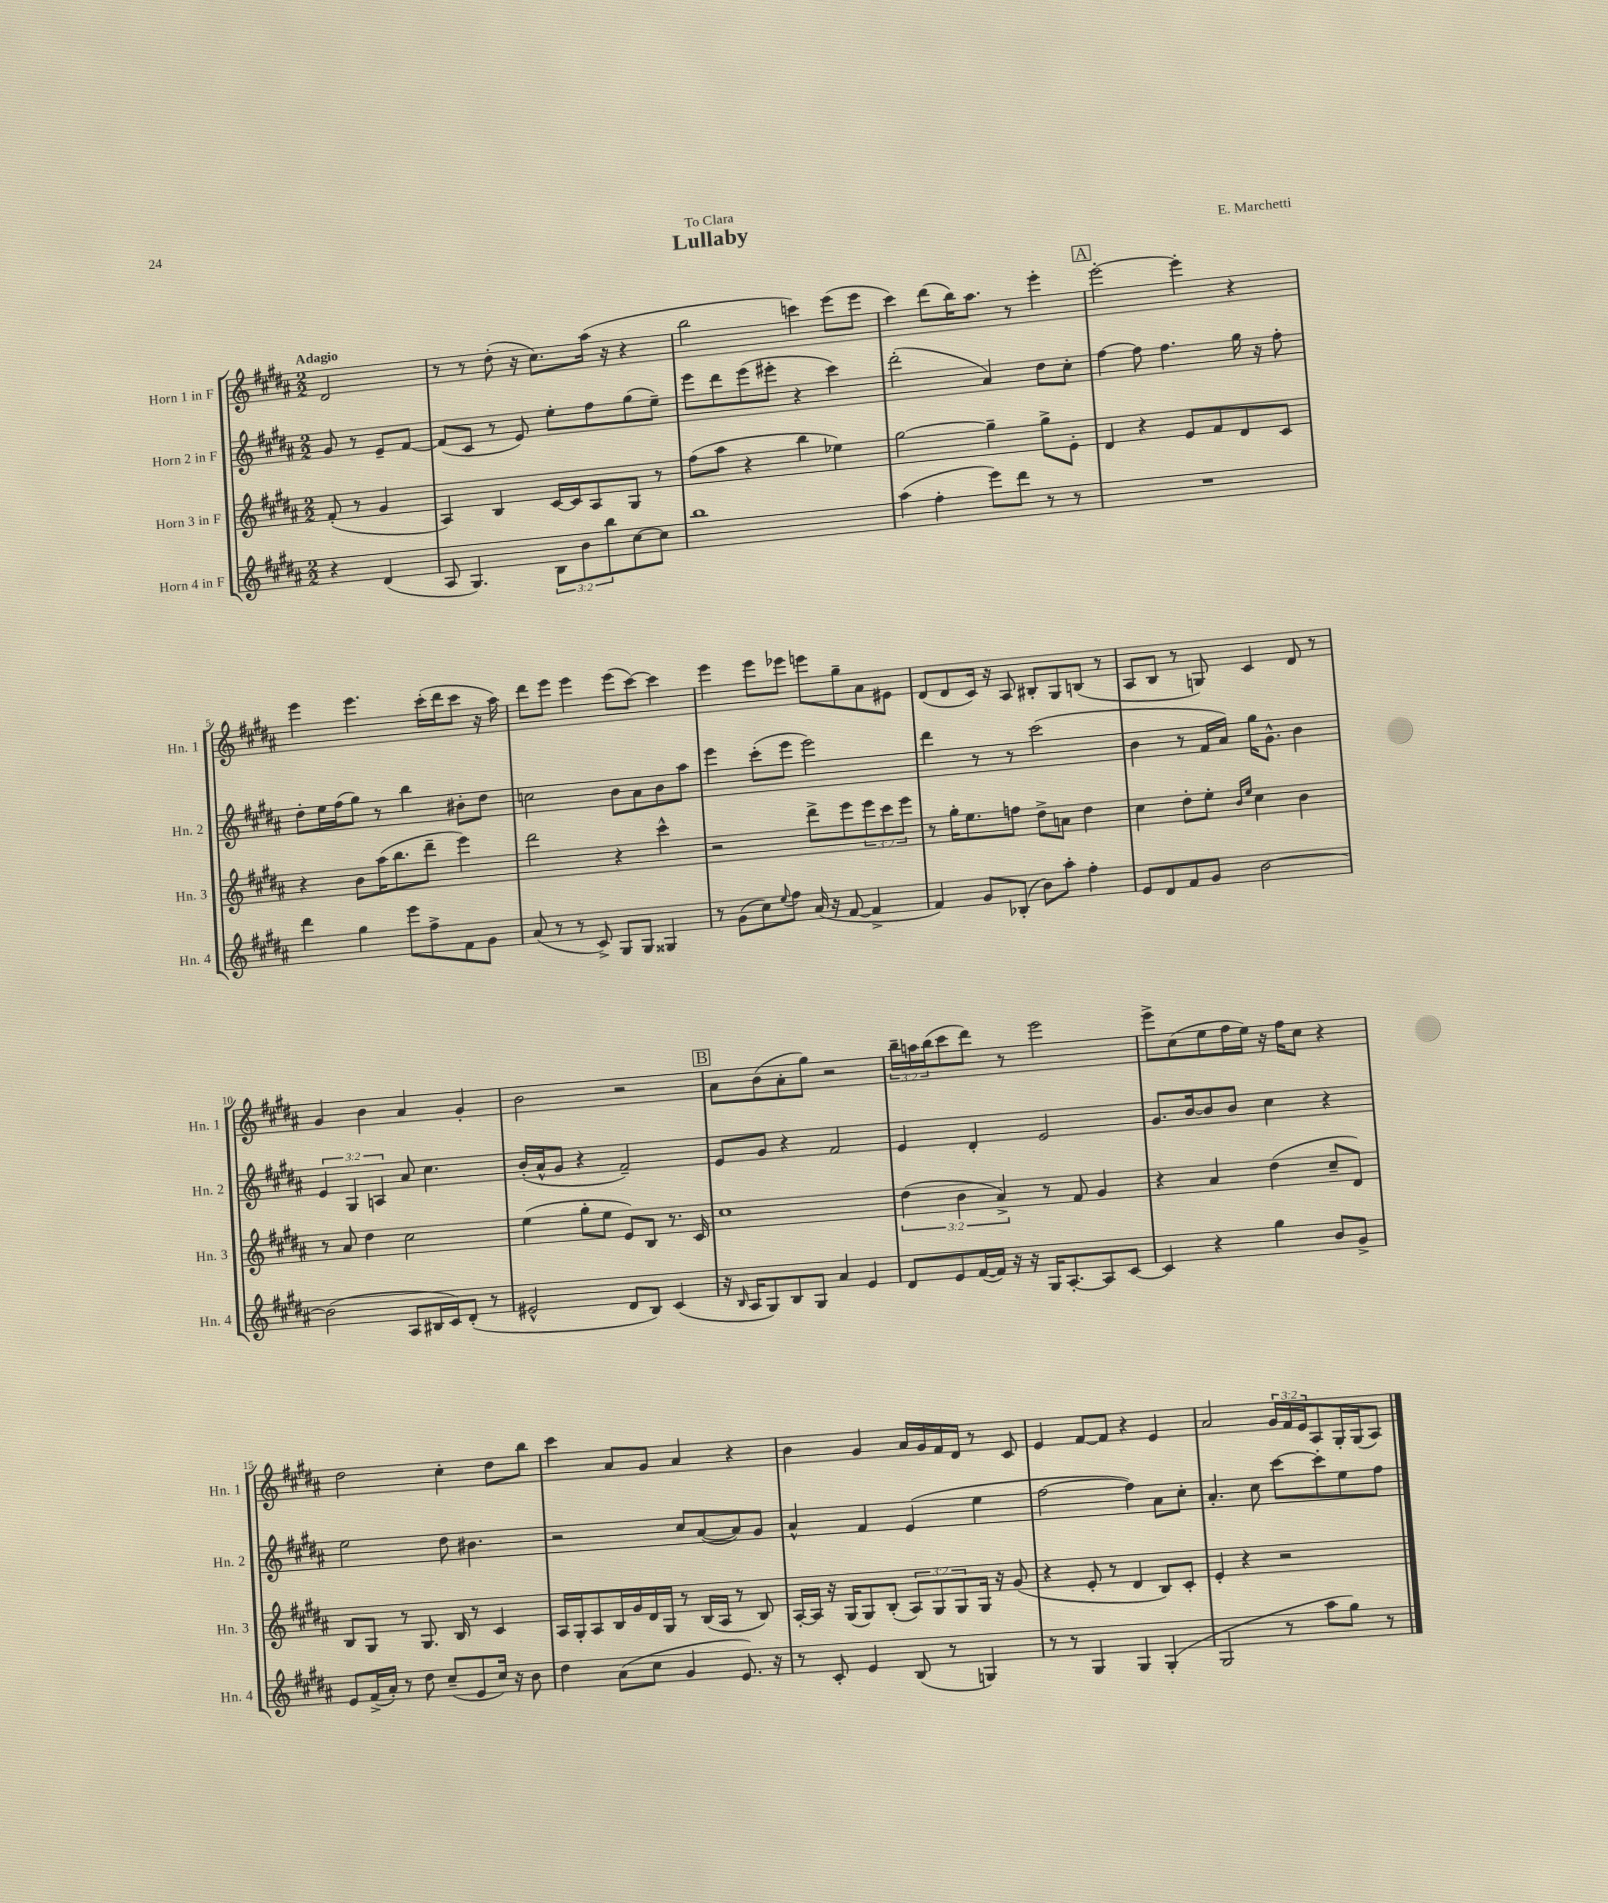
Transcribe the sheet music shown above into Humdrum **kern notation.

**kern	**kern	**kern	**kern
*part4	*part3	*part2	*part1
*staff4	*staff3	*staff2	*staff1
*I"Horn 4 in F	*I"Horn 3 in F	*I"Horn 2 in F	*I"Horn 1 in F
*I'Hn. 4	*I'Hn. 3	*I'Hn. 2	*I'Hn. 1
*clefG2	*clefG2	*clefG2	*clefG2
*k[f#c#g#d#a#]	*k[f#c#g#d#a#]	*k[f#c#g#d#a#]	*k[f#c#g#d#a#]
*M2/2	*M2/2	*M2/2	*M2/2
=	=	=	=
!	!	!	!LO:TX:a:B:t=Adagio
4r	(8f#'/	8g#/	2d#/
.	8r	8r	.
(4d#/	4g#/	8e~/L	.
.	.	[8f#/J	.
=1	=1	=1	=1
8A#/	4A#/)	(8f#/L]	8r
4.G#/)	.	8c#/J	8r
.	4B/	8r	(8dd#'\
.	.	8e/)	16r
.	.	.	8.cc#\L)
12B\L	[16c#/LL	8ee'\L	.
.	16c#/J]	.	.
12b\	.	.	.
.	8A#/	8ff#\	(16aa#\Jk
12bb\	.	.	.
.	.	.	16r
[8cc#\	8G#/J	(8gg#\	4r
8cc#\J]	8r	8ee~\J)	.
=2	=2	=2	=2
1bb	(8ff#\L	8eee\L	2bb\
.	8aa#\J	8ddd#\	.
.	4r	(8eee\	.
.	.	8eee#X'\J	.
.	4bb\	4r	4cccn\)
.	4ee-X\)	4ccc#\)	(8eee\L
.	.	.	8eee\J
=3	=3	=3	=3
(4aa#\	[2gg#\	(2ddd#'\	4ccc#\)
4ff#'\	.	.	(8ddd#\L
.	.	.	16bb\K)
.	.	.	8.aa#\J
8eee\L)	4gg#~\]	4a#/)	.
8ddd#\J	.	.	8r
8r	8gg#^\L	8dd#\L	4eee'\
8r	8e'\J	8cc#'\J	.
!!LO:REH:place=s1:t=A
=4	=4	=4	=4
1r	4d#/	[4ff#\	[2eee'\
.	4r	8ff#\]	.
.	.	4.ff#\	.
.	8e/L	.	4eee'\]
.	8f#/	.	.
.	8d#/	16gg#\	4r
.	.	16r	.
.	8c#/J	8ff#'\	.
!!LO:LB:g=z
=5	=5	=5	=5
4ddd#\	4r	8dd#'\L	4eee\
.	.	16ee\L	.
.	.	(16ff#\J	.
4gg#\	8b\L	8gg#\J)	4.eee\
.	(16aa#\K	8r	.
.	8.bb\	.	.
8eee\L	.	4bb\	.
8ff#^\	8ddd#~\J	.	(16ccc#'\LL
.	.	.	16ddd#\J
8f#\	4eee\)	8b#X'\L	8ccc#\J
8g#\J	.	8dd#\J	16r
.	.	.	16aa#\)
=6	=6	=6	=6
(8a#/	2ddd#\	2ccn\	8ddd#\L
8r	.	.	8eee\J
8r	.	.	4eee\
8c#^/)	.	.	.
8G#/L	4r	8b\L	(8eee\L
8G#/J	.	8a#\	[8ccc#\J)
4G##X/	4ccc#^^\	8b\	4ccc#\]
.	.	8aa#\J	.
=7	=7	=7	=7
8r	2r	4eee\	4eee\
(8g#\L	.	.	.
8cc#\)	.	(8ccc#'\L	8eee\L
8qqee/	.	.	.
8ff#\J	.	8eee\J	8eee-X\J
(16a#/	8ddd#^\L	2eee\)	8eeen\L
16r	.	.	.
[8f#/	8eee\	.	8gg#~\
4f#^/]	12eee\	.	8a#\
.	12ccc#\	.	.
.	.	.	8e#X\J
.	12eee\J	.	.
=8	=8	=8	=8
4f#/)	8r	4ddd#\	(8d#/L
.	16gg#'\KL	.	8d#/
.	8.ee\	.	.
8g#/L	.	8r	16c#/Jk)
.	.	.	16r
(8B-X'/J	8ffn\J	8r	8A#/
8b\L)	8dd#^\L	(2ccc#\	8B#X'/L
8aa#'\J	8an\J	.	8G#/
4ff#'\	4dd#\	.	(8Bn/J
.	.	.	8r
=9	=9	=9	=9
8e/L	4cc#\	4b\	8A#/L
8d#/	.	.	8B/J
8f#/	8dd#'\L	8r	8r
8g#/J	8ee'\J	16f#/LL	8Gn/)
.	.	16a#/JJ)	.
.	16qqb/LL	.	.
.	16qqee/JJ	.	.
[2b\	4cc#\	16gg#\KL	4c#/
.	.	8.g#^^\J	.
.	4b\	4b\	8d#/
.	.	.	8r
!!LO:LB:g=z
=10	=10	=10	=10
(2b\]	8r	6e/	4g#/
.	8a#/	.	.
.	.	6G#/	.
.	4dd#\	.	4b\
.	.	6An/	.
8A#/L	2cc#\	8a#/	4a#/
16B#X/L	.	4.cc#\	.
16c#/J)	.	.	.
(8d#'/J	.	.	4g#'/
8r	.	.	.
=11	=11	=11	=11
2e#X^^/	(4ee\	(16b'/LL	2b\
.	.	16a#^^/J	.
.	.	8g#/J	.
.	8gg#'\L	4r	.
.	8ee\J	.	.
8d#/L	8e/L)	2f#~/)	2r
8B/J)	8B/J	.	.
(4c#/	8.r	.	.
.	16c#/	.	.
!!LO:REH:place=s1:t=B
=12	=12	=12	=12
16r	1cc#	8e/L	8a#\L
16qqB/	.	.	.
16A#/KL	.	.	.
8G#/)	.	8g#/J	(8b\
8B/	.	4r	8a#'\
8G#/J	.	.	8gg#\J)
4a#/	.	2f#/	2r
4e/	.	.	.
=13	=13	=13	=13
8d#/L	(6dd#\	4e/	24bb~\LL
.	.	.	24aan\
.	.	.	(24bb\J
8e/	.	.	8ccc#\
.	6b\	.	.
([16f#/L	.	4d#'/	8ddd#\J)
16f#/JJ])	.	.	.
.	6a#^/)	.	.
16r	.	.	8r
16r	.	.	.
16G#/KL	8r	2e/	2eee\
[8.A#'/	.	.	.
.	8f#/	.	.
8A#/]	4g#/	.	.
[8c#/J	.	.	.
=14	=14	=14	=14
4c#/]	4r	8.g#/L	8eee^\L
.	.	.	(8cc#\
.	.	[16b/k	.
4r	4a#/	8b/]	8ee\
.	.	8b/J	16ff#\L
.	.	.	16ee\JJ)
4gg#\	(4dd#\	4cc#\	16r
.	.	.	16ff#\KL
.	.	.	8cc#\J
8b/L	8cc#~/L	4r	4r
8g#^/J	8d#/J)	.	.
!!LO:LB:g=z
=15	=15	=15	=15
8e/L	8B/L	2ee\	2dd#\
(16f#^/L	8G#/J	.	.
16a#'/JJ)	.	.	.
8r	8r	.	.
8dd#\	8.G#/	.	.
(8cc#~/L	.	8dd#\	4cc#'\
.	16B/	.	.
8e/	8r	4.b#X\	.
16cc#/Jk)	4c#/	.	8dd#\L
16r	.	.	.
8b\	.	.	8bb\J
=16	=16	=16	=16
4dd#\	16A#/LL	2r	4ccc#\
.	16G#'/J	.	.
.	8A#/	.	.
(8a#\L	16B/L	.	8a#/L
.	16g#/	.	.
8cc#\J	16d#/	.	8g#/J
.	16G#/JJ	.	.
4g#/	8r	8cc#/L	4a#/
.	(16B/LL	([8a#/	.
.	16A#/JJ	.	.
8.e/)	8r	8a#/])	4r
.	8B/)	8g#/J	.
16r	.	.	.
=17	=17	=17	=17
8r	[16A#'/LL	4a#^^/	4b\
.	16A#/JJ]	.	.
8c#'/	16r	.	.
.	(16G#/KL	.	.
4e/	8G#/)	4f#/	4g#/
.	(8B'/J	.	.
(8B/	12A#/L)	(4e/	16a#/LL
.	.	.	16g#/
.	12G#/	.	.
8r	.	.	16f#/
.	12G#/	.	.
.	.	.	16d#/JJ
4Gn/)	16G#/Jk	4ee\	8r
.	16r	.	.
.	(8g#/	.	8c#/
=18	=18	=18	=18
8r	4r	[2ff#\	4e/
8r	.	.	.
4G#/	8e'/	.	[8f#/L
.	8r	.	8f#/J]
4G#/	4d#/	4ff#\])	4r
(4G#'/	8B/L)	8a#\L	4e/
.	8c#'/J	8cc#'\J	.
=19	=19	=19	=19
2G#/	4e'/	4.a#'/	2a#/
.	4r	.	.
.	.	8cc#\	.
8r	2r	[8ccc#\L	24g#/LL
.	.	.	24f#/
.	.	.	24e/J
8aa#\L	.	8ccc#'\]	8A#/
8gg#\J)	.	8ee\	16G#'/L
.	.	.	(16G#/J
8r	.	8ff#\J	8A#/J)
==	==	==	==
*-	*-	*-	*-
